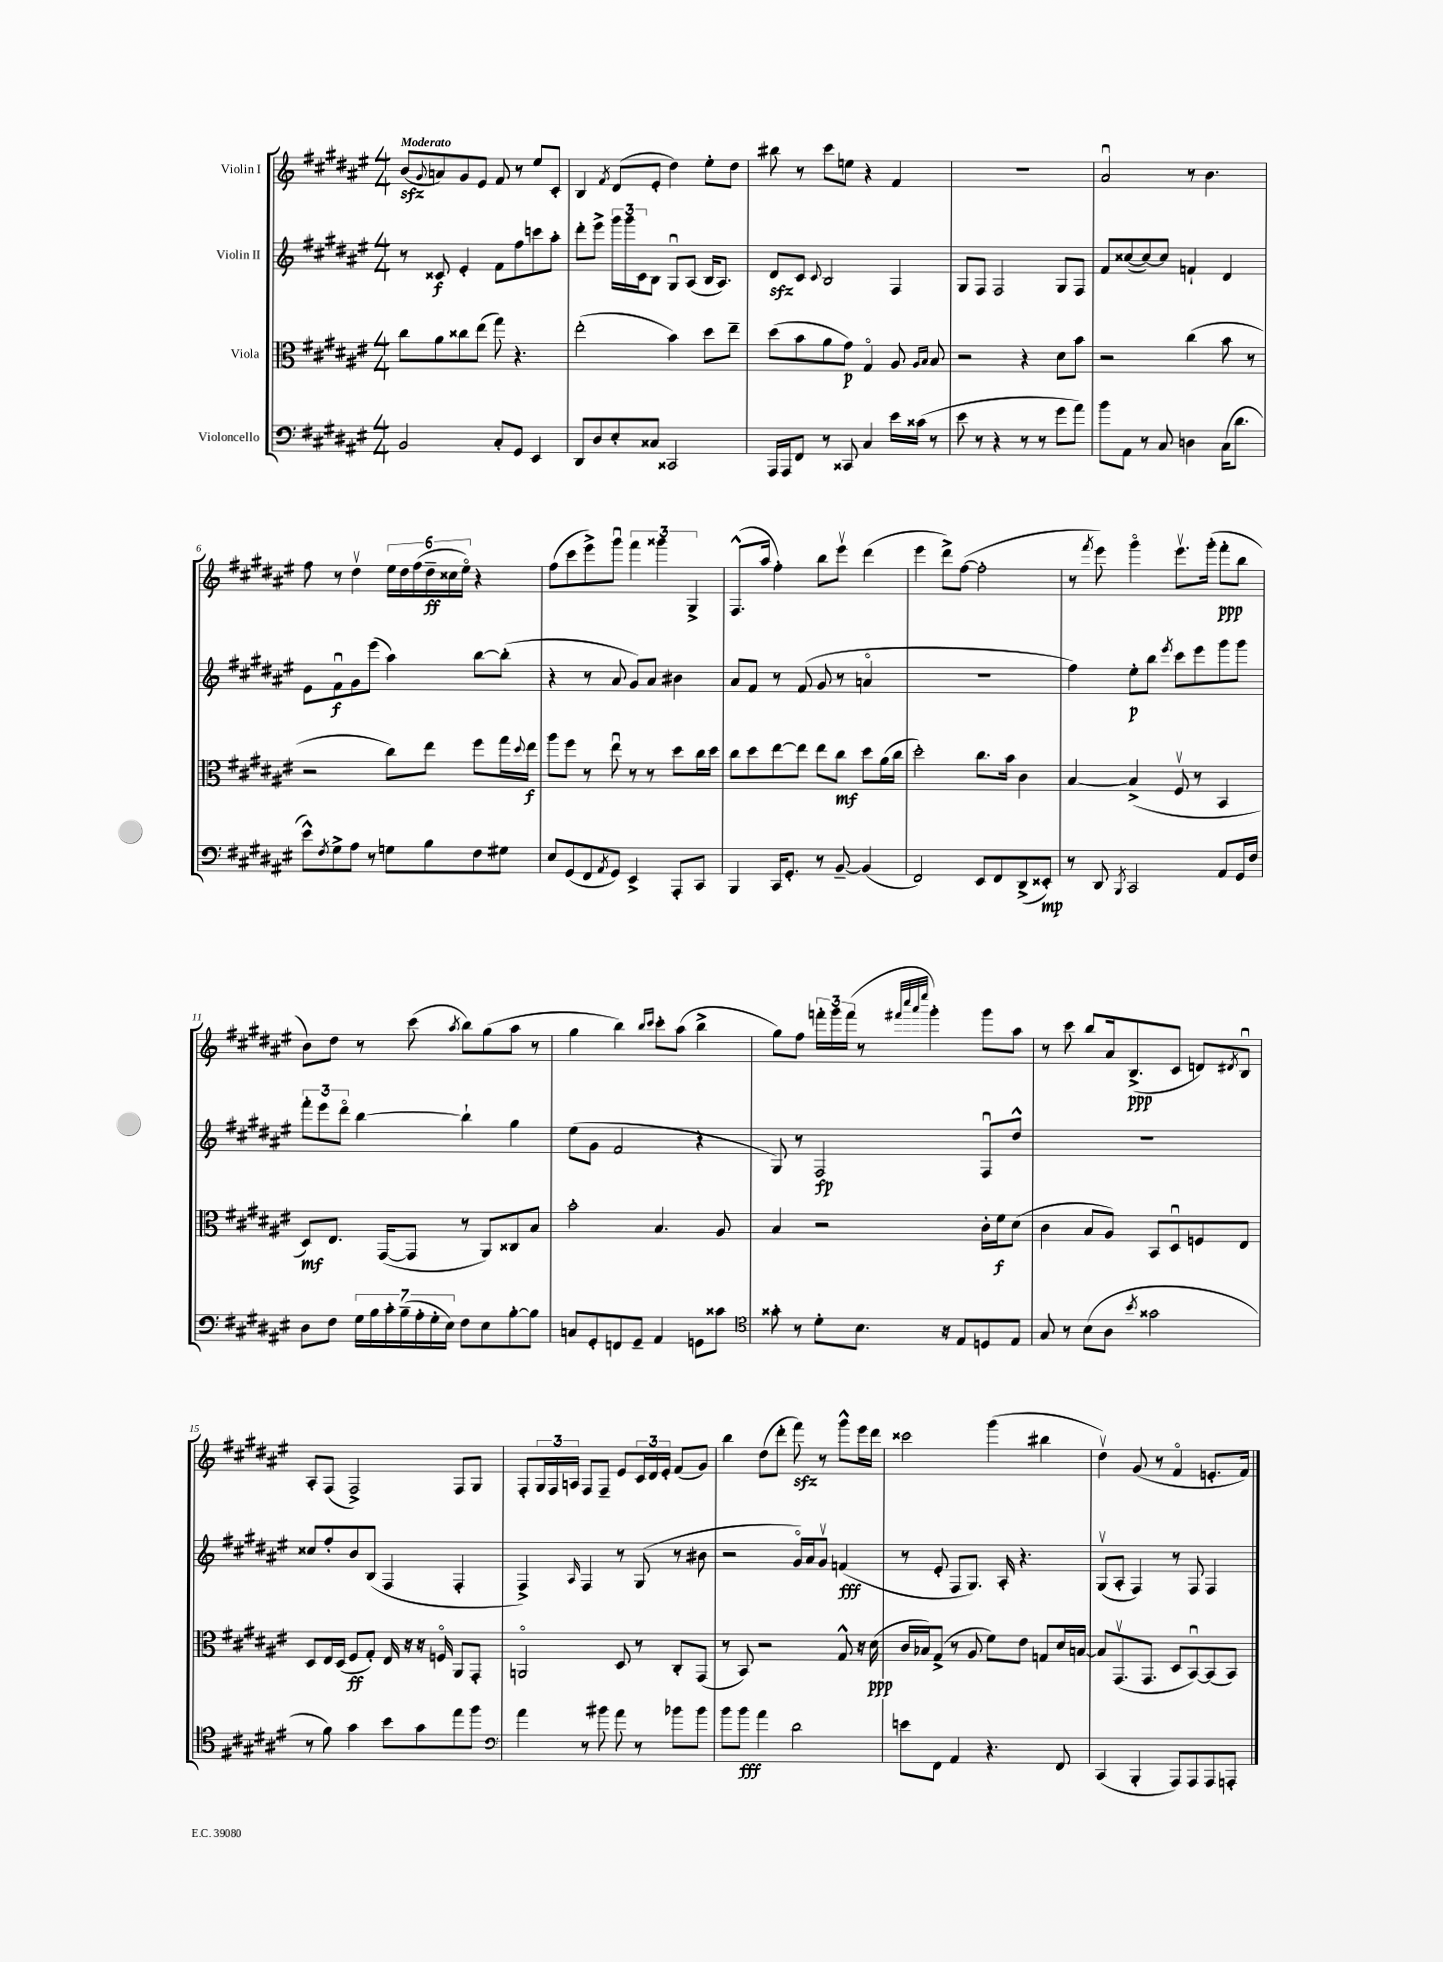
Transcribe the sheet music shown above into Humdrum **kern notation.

**kern	**dynam	**kern	**dynam	**kern	**dynam	**kern	**dynam
*part4	*part4	*part3	*part3	*part2	*part2	*part1	*part1
*staff4	*staff4	*staff3	*staff3	*staff2	*staff2	*staff1	*staff1
*I"Violoncello	*	*I"Viola	*	*I"Violin II	*	*I"Violin I	*
*clefF4	*	*clefC3	*	*clefG2	*	*clefG2	*
*k[f#c#g#d#a#e#]	*	*k[f#c#g#d#a#e#]	*	*k[f#c#g#d#a#e#]	*	*k[f#c#g#d#a#e#]	*
*M4/4	*	*M4/4	*	*M4/4	*	*M4/4	*
=1	=1	=1	=1	=1	=1	=1	=1
!	!	!	!	!	!	!LO:TX:a:B:t=Moderato	!
2BB/	.	8cc#\L	.	8r	.	(8bzz/L	.
.	.	.	.	.	.	8qqg#/	.
.	.	8a#\	.	8c##X/	f	8an/)	.
.	.	8cc##X\	.	4e#'/	.	8g#/	.
.	.	(8ee#\J	.	.	.	8e#/J	.
8C#'/L	.	8gg#\)	.	8f#\L	.	8f#/	.
8GG#/J	.	4.r	.	8ff#\	.	8r	.
4EE#/	.	.	.	8cccn\	.	8ee#/L	.
.	.	.	.	8aa#'\J	.	8c#'/J	.
=2	=2	=2	=2	=2	=2	=2	=2
8DD#/L	.	(2ee#'\	.	8ddd#'\L	.	4B/	.
8D#/	.	.	.	8eee#^\J	.	.	.
.	.	.	.	.	.	8qf#/	.
8E#'/	.	.	.	24ggg#\LL	.	(8d#/L	.
.	.	.	.	24ggg#\	.	.	.
.	.	.	.	24c#\J	.	.	.
8C##X/J	.	.	.	8B\J	.	8e#'/J	.
2CC##X/	.	4b\)	.	8G#u/L	.	4dd#\)	.
.	.	.	.	(8A#/J	.	.	.
.	.	8dd#\L	.	16B/KL	.	8ee#'\L	.
.	.	.	.	8.A#/J)	.	.	.
.	.	8ee#~\J	.	.	.	8dd#\J	.
=3	=3	=3	=3	=3	=3	=3	=3
16AAA#/LL	.	(8dd#\L	.	8d#zz/L	.	8bb#X\	.
16AAA#/J	.	.	.	.	.	.	.
8FF#/J	.	8b\	.	8c#/J	.	8r	.
.	.	.	.	8qqc#/	.	.	.
8r	.	8a#\	.	2B/	.	8ccc#\L	.
8CC##X/	.	8g#\J)	p	.	.	8een\J	.
4C#/	.	4G#/	.	.	.	4r	.
16e#\LL	.	8A#/	.	4F#/	.	4f#/	.
(16c##X\JJ	.	.	.	.	.	.	.
.	.	16qqA#/LL	.	.	.	.	.
.	.	16qqB/JJ	.	.	.	.	.
8r	.	8B/	.	.	.	.	.
=4	=4	=4	=4	=4	=4	=4	=4
8e#\	.	2r	.	8G#/L	.	1r	.
8r	.	.	.	8F#/J	.	.	.
4r	.	.	.	2F#/	.	.	.
8r	.	4r	.	.	.	.	.
8r	.	.	.	.	.	.	.
8g#\L	.	8d#\L	.	8G#/L	.	.	.
8a#\J)	.	8b\J	.	8F#/J	.	.	.
=5	=5	=5	=5	=5	=5	=5	=5
8b\L	.	2r	.	8f#/L	.	2a#u/	.
8AA#\J	.	.	.	([8cc##X/	.	.	.
8r	.	.	.	8cc##/_)	.	.	.
8C#/	.	.	.	8cc##/J]	.	.	.
4Dn\	.	(4cc#\	.	4fn`/	.	8r	.
.	.	.	.	.	.	4.b\	.
(16C#\KL	.	8b\	.	4d#/	.	.	.
8.d#\J	.	.	.	.	.	.	.
.	.	8r	.	.	.	.	.
!!LO:LB:g=z
=6	=6	=6	=6	=6	=6	=6	=6
8e#^^\L)	.	2r	.	8e#\L	.	8ff#\	.
8qF#/	.	.	.	.	.	.	.
8G#^\	.	.	.	8f#u\	f	8r	.
8A#\J	.	.	.	8g#\	.	4dd#v\	.
8r	.	.	.	(8eee#\J	.	.	.
8Gn\L	.	8cc#\L)	.	4aa#\)	.	24ee#\LL	.
.	.	.	.	.	.	24dd#\	.
.	.	.	.	.	.	(24ff#\	.
8B\	.	8ee#\J	.	.	.	24dd#~\	ff
.	.	.	.	.	.	24cc##X\	.
.	.	.	.	.	.	24ee#\JJ)	.
8F#\	.	8ff#\L	.	[8bb\L	.	4r	.
8G#X\J	.	16gg#\L	.	(8bb'\J]	.	.	.
.	.	8qqdd#/	.	.	.	.	.
.	.	16ee#\JJ	f	.	.	.	.
=7	=7	=7	=7	=7	=7	=7	=7
8E#/L	.	8aa#\L	.	4r	.	(8ff#\L	.
(8GG#/	.	8ff#\J	.	.	.	8ccc#\	.
8FF#/	.	8r	.	8r	.	8eee#^\)	.
8qAA#/	.	.	.	.	.	.	.
8GG#/J)	.	8ee#u\	.	8a#/	.	8ggg#u\J	.
4EE#^/	.	8r	.	8g#/L)	.	6fff#\	.
.	.	8r	.	8a#/J	.	.	.
.	.	.	.	.	.	6ggg##X\	.
8AAA#'/L	.	8dd#\L	.	4b#X\	.	.	.
.	.	.	.	.	.	6G#^/	.
8CC#/J	.	16cc#\L	.	.	.	.	.
.	.	16dd#\JJ	.	.	.	.	.
=8	=8	=8	=8	=8	=8	=8	=8
4BBB/	.	8cc#\L	.	8a#/L	.	(8.F#^^/L	.
.	.	8dd#\	.	8f#/J	.	.	.
.	.	.	.	.	.	16aa#/Jk	.
16CC#/KL	.	[8ee#\	.	8r	.	4ff#'\)	.
8.GG#'/J	.	.	.	.	.	.	.
.	.	8ee#\J]	.	(8f#/	.	.	.
8r	.	8ee#\L	.	8g#/	.	8bb\L	.
[8BB~/	.	8cc#\J	mf	8r	.	8eee#v\J	.
(4BB/]	.	8dd#\L	.	4an/	.	(4ddd#\	.
.	.	(16a#\L	.	.	.	.	.
.	.	16cc#\JJ	.	.	.	.	.
=9	=9	=9	=9	=9	=9	=9	=9
2FF#/)	.	2dd#'\)	.	1r	.	4eee#\	.
.	.	.	.	.	.	8ddd#^\L)	.
.	.	.	.	.	.	([8ff#\J	.
8EE#/L	.	8.cc#\L	.	.	.	2ff#'\]	.
8FF#/	.	.	.	.	.	.	.
.	.	16b\Jk	.	.	.	.	.
(8DD#^/	.	4c#\	.	.	.	.	.
8EE##X'/J)	mp	.	.	.	.	.	.
=10	=10	=10	=10	=10	=10	=10	=10
8r	.	[4B/	.	4ff#\)	.	8r	.
.	.	.	.	.	.	8qfff#/	.
8DD#/	.	.	.	.	.	8eee#\)	.
8qBBB/	.	.	.	.	.	.	.
2CC#/	.	(4B^/]	.	8ee#'\L	p	4ggg#\	.
.	.	.	.	8bb\J	.	.	.
.	.	.	.	8qeee#/	.	.	.
.	.	8F#v/	.	8ccc#\L	.	8.eee#v\L	.
.	.	8r	.	8eee#\	.	.	.
.	.	.	.	.	.	(16ggg#'\Jk	.
8AA#/L	.	4BB/	.	8ggg#\	.	8fff#'\L	ppp
16GG#/L	.	.	.	8ggg#\J	.	8bb\J	.
16F#/JJ	.	.	.	.	.	.	.
!!LO:LB:g=z
=11	=11	=11	=11	=11	=11	=11	=11
8D#\L	.	8D#/L)	mf	12fff#'\L	.	8b\L)	.
.	.	.	.	12eee#\	.	.	.
8F#\J	.	8.E#/J	.	.	.	8dd#\J	.
.	.	.	.	12ddd#\J	.	.	.
28G#\LL	.	.	.	[4bb\	.	8r	.
28B\	.	.	.	.	.	.	.
.	.	([16GG#/KL	.	.	.	.	.
28c#'\	.	.	.	.	.	.	.
(28B~\	.	.	.	.	.	.	.
.	.	8GG#/J]	.	.	.	(8ccc#\	.
28A#'\	.	.	.	.	.	.	.
28G#'\	.	.	.	.	.	.	.
28E#\JJ)	.	.	.	.	.	.	.
.	.	.	.	.	.	8qaa#/	.
8F#\L	.	8r	.	4bb`\]	.	8bb\L)	.
8E#\	.	8AA#/L)	.	.	.	(8gg#\	.
[8B'\	.	8C##X/	.	4gg#\	.	8aa#\J	.
8B\J]	.	8B/J	.	.	.	8r	.
=12	=12	=12	=12	=12	=12	=12	=12
8Cn/L	.	2b'\	.	(8ee#\L	.	4gg#\	.
8GG#'/	.	.	.	8g#\J	.	.	.
8FFn/	.	.	.	2f#/	.	4bb\)	.
8GG#~/J	.	.	.	.	.	.	.
.	.	.	.	.	.	16qqbb/LL	.
.	.	.	.	.	.	16qqccc#/JJ	.
4AA#/	.	4.B/	.	.	.	8ccc#'\L	.
.	.	.	.	.	.	(8aa#\J	.
8GGn\L	.	.	.	4r	.	4bb^\	.
8c##X\J	.	8A#/	.	.	.	.	.
=13	=13	=13	=13	=13	=13	=13	=13
*clefC4	*	*	*	*	*	*	*
8g##X'\	.	4B/	.	8G#/)	.	8gg#\L)	.
8r	.	.	.	8r	.	8ff#\J	.
8d#'\L	.	2r	.	2F#/	fp	24fffn'\LL	.
.	.	.	.	.	.	24ggg#\	.
.	.	.	.	.	.	(24fff\JJ	.
8.B\J	.	.	.	.	.	8r	.
.	.	.	.	.	.	32qqfff#X/LLL	.
.	.	.	.	.	.	32qqcccc#/	.
.	.	.	.	.	.	32qqaaa#/	.
.	.	.	.	.	.	32qqeeee#/JJJ	.
.	.	.	.	.	.	4ggg#'\)	.
16r	.	.	.	.	.	.	.
8E#/L	.	.	.	.	.	.	.
8Dn/	.	16c#'\LL	.	8F#u/L	.	8ggg#\L	.
.	.	16f#\J	f	.	.	.	.
8E#/J	.	(8d#\J	.	8dd#^^/J	.	8aa#\J	.
=14	=14	=14	=14	=14	=14	=14	=14
8G#/	.	4c#\	.	1r	.	8r	.
8r	.	.	.	.	.	8ccc#\	.
(8B\L	.	8B/L	.	.	.	8bb/L	.
8A#\J	.	8A#/J)	.	.	.	16a#/k	.
.	.	.	.	.	.	(8.B^/	ppp
8qb/	.	.	.	.	.	.	.
2g##X\	.	8BB/L	.	.	.	.	.
.	.	8D#u/	.	.	.	8c#/J	.
.	.	8Fn/	.	.	.	8dn/L)	.
.	.	.	.	.	.	8qd#X/	.
.	.	8E#/J	.	.	.	8Bu/J	.
!!LO:LB:g=z
=15	=15	=15	=15	=15	=15	=15	=15
8r	.	8D#/L	.	8cc##X/L	.	8A#'/L	.
8f#\)	.	16E#/L	.	8ff#'/	.	(8F#/J	.
.	.	(16D#/JJ	.	.	.	.	.
4g#\	.	8F#/L	ff	8b/	.	2F#^/)	.
.	.	8G#'/J)	.	(8B/J	.	.	.
8b\L	.	16E#/	.	4F#/	.	.	.
.	.	16r	.	.	.	.	.
8g#\	.	16r	.	.	.	.	.
.	.	16Fn/	.	.	.	.	.
8ee#\	.	8AA#/L	.	4F#'/	.	8F#/L	.
8ff#\J	.	8GG#'/J	.	.	.	8G#/J	.
=16	=16	=16	=16	=16	=16	=16	=16
*clefF4	*	*	*	*	*	*	*
4a#\	.	2AAn/	.	4F#^/)	.	8F#'/L	.
.	.	.	.	.	.	24G#/L	.
.	.	.	.	.	.	24F#/	.
.	.	.	.	.	.	24An/JJ	.
.	.	.	.	16qqA#/	.	.	.
8r	.	.	.	4F#/	.	8F#/L	.
8b#X\	.	.	.	.	.	8F#~/J	.
8a#\	.	8D#/	.	8r	.	8e#/L	.
8r	.	8r	.	(8G#/	.	24c#/L	.
.	.	.	.	.	.	24d#/	.
.	.	.	.	.	.	24e#'/JJ	.
8b-X\L	.	8C#'/L	.	8r	.	(8f#/L	.
8b-\J	.	(8GG#/J	.	8b#X\	.	8g#/J)	.
=17	=17	=17	=17	=17	=17	=17	=17
8b\L	.	8r	.	2r	.	4bb\	.
8b\J	fff	8BB/)	.	.	.	.	.
4a#\	.	2r	.	.	.	(8dd#\L	.
.	.	.	.	.	.	8ddd#'\J	.
2d#\	.	.	.	16g#/LL)	.	8fff#zz\)	.
.	.	.	.	16a#/J	.	.	.
.	.	.	.	8g#v/J	.	8r	.
.	.	8G#^^/	.	(4fn/	fff	8ggg#^^\L	.
.	.	16r	.	.	.	16eee#\L	.
.	.	(16d#\	ppp	.	.	16ddd#\JJ	.
=18	=18	=18	=18	=18	=18	=18	=18
8en\L	.	16c#/LL	.	8r	.	2ccc##X\	.
.	.	16B-X/J)	.	.	.	.	.
8FF#\J	.	(8G#^/J	.	8e#'/	.	.	.
4AA#/	.	8r	.	8F#/L	.	.	.
.	.	8A#/	.	8.G#/J)	.	.	.
4.r	.	8f#\L)	.	.	.	(4ggg#\	.
.	.	.	.	16A#'/	.	.	.
.	.	8e#\J	.	4.r	.	.	.
.	.	8Gn/L	.	.	.	4bb#X\	.
8FF#/	.	16d#/L	.	.	.	.	.
.	.	[16Bn/JJ	.	.	.	.	.
=19	=19	=19	=19	=19	=19	=19	=19
(4CC#/	.	8B/L]	.	(8G#v/L	.	4dd#v\)	.
.	.	(8.GG#v/	.	8A#'/J	.	.	.
4BBB'/	.	.	.	4F#/)	.	(8g#/	.
.	.	8.GG#/J	.	.	.	.	.
.	.	.	.	.	.	8r	.
8AAA#/L)	.	8D#/L	.	8r	.	4f#/	.
8AAA#/	.	[8BBu/)	.	8F#/	.	.	.
8AAA#/	.	(8BB/]	.	4F#/	.	8.en'/L	.
8AAAn'/J	.	8BB/J)	.	.	.	.	.
.	.	.	.	.	.	16f#/Jk)	.
==	==	==	==	==	==	==	==
*-	*-	*-	*-	*-	*-	*-	*-
